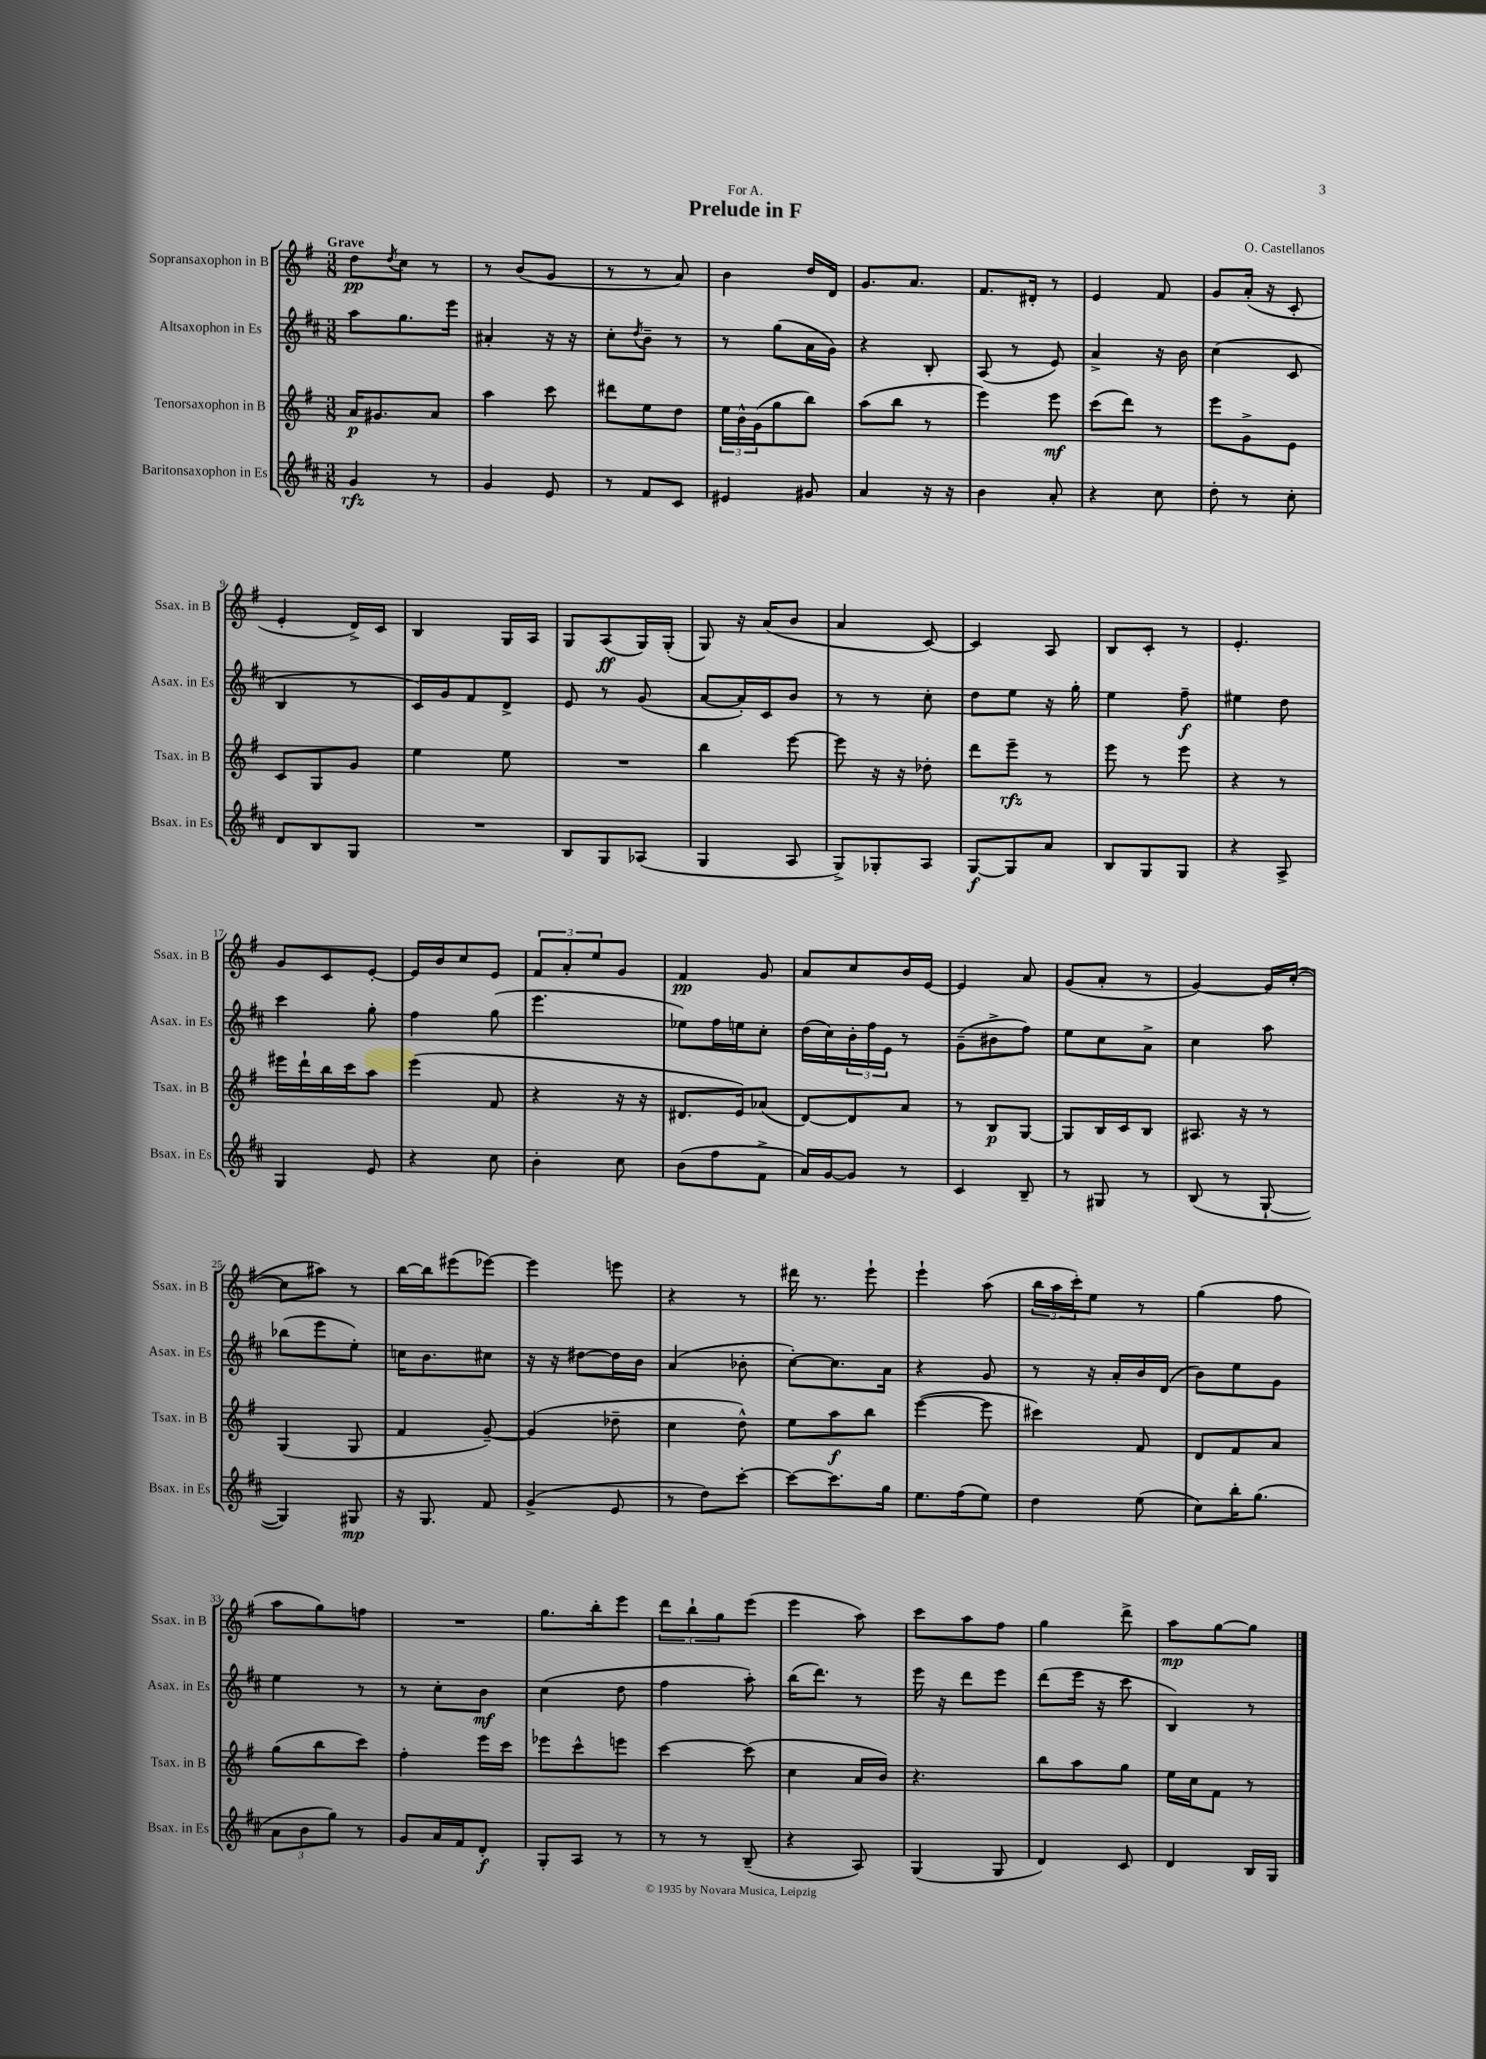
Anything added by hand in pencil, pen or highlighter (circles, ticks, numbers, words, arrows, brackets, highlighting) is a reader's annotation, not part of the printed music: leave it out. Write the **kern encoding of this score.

**kern	**kern	**kern	**kern
*staff4	*staff3	*staff2	*staff1
*clefG2	*clefG2	*clefG2	*clefG2
*k[f#c#]	*k[f#]	*k[f#c#]	*k[f#]
*M3/8	*M3/8	*M3/8	*M3/8
4g	16a	8aa	8dd
.	8.g#	.	.
.	.	.	8qdd
.	.	8.gg	8cc
8r	8a	.	8r
.	.	16eee	.
=	=	=	=
4g	4aa	4a#'	8r
.	.	.	(8b
8e	8ccc	16r	8g
.	.	16r	.
=	=	=	=
8r	8ddd#	8cc#'	8r
.	.	8qdd	.
8f#	8ee	8b~	8r
8c#	8dd	8r	8a)
=	=	=	=
4e#	24ee	8r	4b
.	24b^^	.	.
.	(24g	.	.
.	8gg	(8gg	.
8g#	8bb)	16a	16dd
.	.	16g)	16d
=	=	=	=
4a	(8aa	4r	8.g
.	8bb	.	.
.	.	.	8.a
16r	8r	8B'	.
16r	.	.	.
=	=	=	=
4b	4eee)	(8A	8.f#
.	.	8r	.
.	.	.	16d#'
8a'	8eee	8e)	8r
=	=	=	=
4r	(8ccc	4a^	4e
.	8ddd)	.	.
8cc#	8r	16r	8f#
.	.	16b	.
=	=	=	=
8dd'	8eee	(4cc#	8g
8r	8g^	.	(16a'
.	.	.	16r
8cc#'	8e	8c#	8c'
=	=	=	=
8d	8c	4B	4e'
8B	8G	.	.
8G	8g	8r	16d^)
.	.	.	16c
=	=	=	=
4.r	4ee	16c#)	4B
.	.	16g	.
.	.	8f#	.
.	8ee	8d^	16G
.	.	.	16A
=	=	=	=
8B	4.r	8e	8G
8G	.	8r	(8A
(8A-	.	(8g	16G)
.	.	.	(16G'
=	=	=	=
4G	4bb	[8a	8G)
.	.	16a'])	16r
.	.	16c#	(16a
8A	[8eee	8b	8b
=	=	=	=
8G^)	8eee]	8r	4a
8G-'	16r	8r	.
.	16r	.	.
8A	8dd-'	8cc#'	[8c)
=	=	=	=
[8G	8ddd	8dd	4c]
8G]	8eee~	8ee	.
8a	8r	16r	8A
.	.	16gg'	.
=	=	=	=
8B	8eee	4ee	8B
8G	8r	.	8c'
8G	8eee	8ff#~	8r
=	=	=	=
4r	4r	4ee#	4.e'
8A^	8r	8dd	.
=	=	=	=
4G	16eee#	4ccc#	8g
.	16ddd`	.	.
.	16bb	.	8c
.	16ccc	.	.
8e	8aa	8gg'	[8e'
=	=	=	=
4r	(4eee	4ff#	16e]
.	.	.	16b
.	.	.	8cc
8cc#	8f#	(8gg	8e
=	=	=	=
4b'	4r	4.eee	12f#
.	.	.	12a'
.	.	.	12ee
8cc#	16r	.	8g
.	16r	.	.
=	=	=	=
(8b	8.d#	8ee-)	4f#
8ff#	.	16ff#	.
.	16e)	16ee	.
8f#^	(8a-	8cc#'	8g
=	=	=	=
16a)	[8d)	(16dd	8a
[16g	.	16cc#)	.
8g]	8d]	24b'	8cc
.	.	24ff#	.
.	.	24e	.
8r	8a	8r	16b
.	.	.	[16e
=	=	=	=
4c#	8r	(8g~	4e]
.	8B	8b#^	.
8B~	[8G	8ff#)	8a
=	=	=	=
8r	8G]	8ee	(8g
8G#	16B	8cc#	8a'
.	16c	.	.
8r	8B	8a^	8r
=	=	=	=
(8B	8.A#	4cc#	[4g)
8r	.	.	.
.	16r	.	.
[8G`	8r	8aa	16g]
.	.	.	([16cc'
=	=	=	=
4G])	(4G	(8bb-	8cc]
.	.	8eee	8aa#)
8G#	8G	8ee')	8r
=	=	=	=
16r	4f#	16cc	[16bb
8.G	.	8.b	16bb]
.	.	.	(8eee#
8f#	[8g~)	8cc#	[8eee-)
=	=	=	=
(4g^	(4g]	16r	4eee-]
.	.	16r	.
.	.	[8dd#	.
8e	8dd-~	16dd#]	8eee
.	.	16b	.
=	=	=	=
8r	4cc	(4a	4r
8dd)	.	.	.
[8ccc#'	8dd^^)	8b-'	8r
=	=	=	=
8ccc#_	8ee	[8cc#')	16ddd#
.	.	.	8.r
8.ccc#]	8aa	8.cc#]	.
.	8bb	.	8eee`
16gg	.	16a	.
=	=	=	=
8.ee	([4eee	4r	4eee`
(16ff#	.	.	.
8ee)	8eee]	8g	(8aa
=	=	=	=
4dd	4ccc#)	8r	24bb
.	.	.	24aa
.	.	.	24ccc')
.	.	16r	8ee
.	.	16a'	.
(8ee	8f#	16b	8r
.	.	(16d	.
=	=	=	=
8cc#)	8d	8b)	(4gg
16bb'	8f#	8ee	.
(8.gg	.	.	.
.	8a	8g	8ff#
=	=	=	=
12a	(8gg	4ee	8aa
12b	.	.	.
.	8bb	.	8gg)
12gg)	.	.	.
8r	8ccc)	8r	8ff
=	=	=	=
8g	4ff#'	8r	4.r
16a	.	8cc#'	.
16f#	.	.	.
8d'	16eee	8b	.
.	16ccc	.	.
=	=	=	=
8G'	8eee-	(4cc#	8.gg
8A	8ccc^^	.	.
.	.	.	16bb'
8r	8eee	8dd	8eee
=	=	=	=
8r	[4ccc	4ff#	12ddd
.	.	.	12bb`
8r	.	.	.
.	.	.	12gg
(8B~	(8ccc]	8aa')	(8eee
=	=	=	=
4r	4cc	(16bb	4eee
.	.	8.ddd)	.
8A)	16a	8r	8aa)
.	16b)	.	.
=	=	=	=
(4G	4.r	16eee	8ccc
.	.	16r	.
.	.	8ddd	8aa
8G	.	8eee	8ff#
=	=	=	=
4d)	8bb	(8ddd	4gg
.	8aa	16eee	.
.	.	16r	.
8c#	8gg	8ccc#	8ddd^
=	=	=	=
4d	16ee	4B)	8aa
.	16cc	.	.
.	8f#	.	[8gg
16B	8r	8r	8gg]
16G	.	.	.
==	==	==	==
*-	*-	*-	*-
